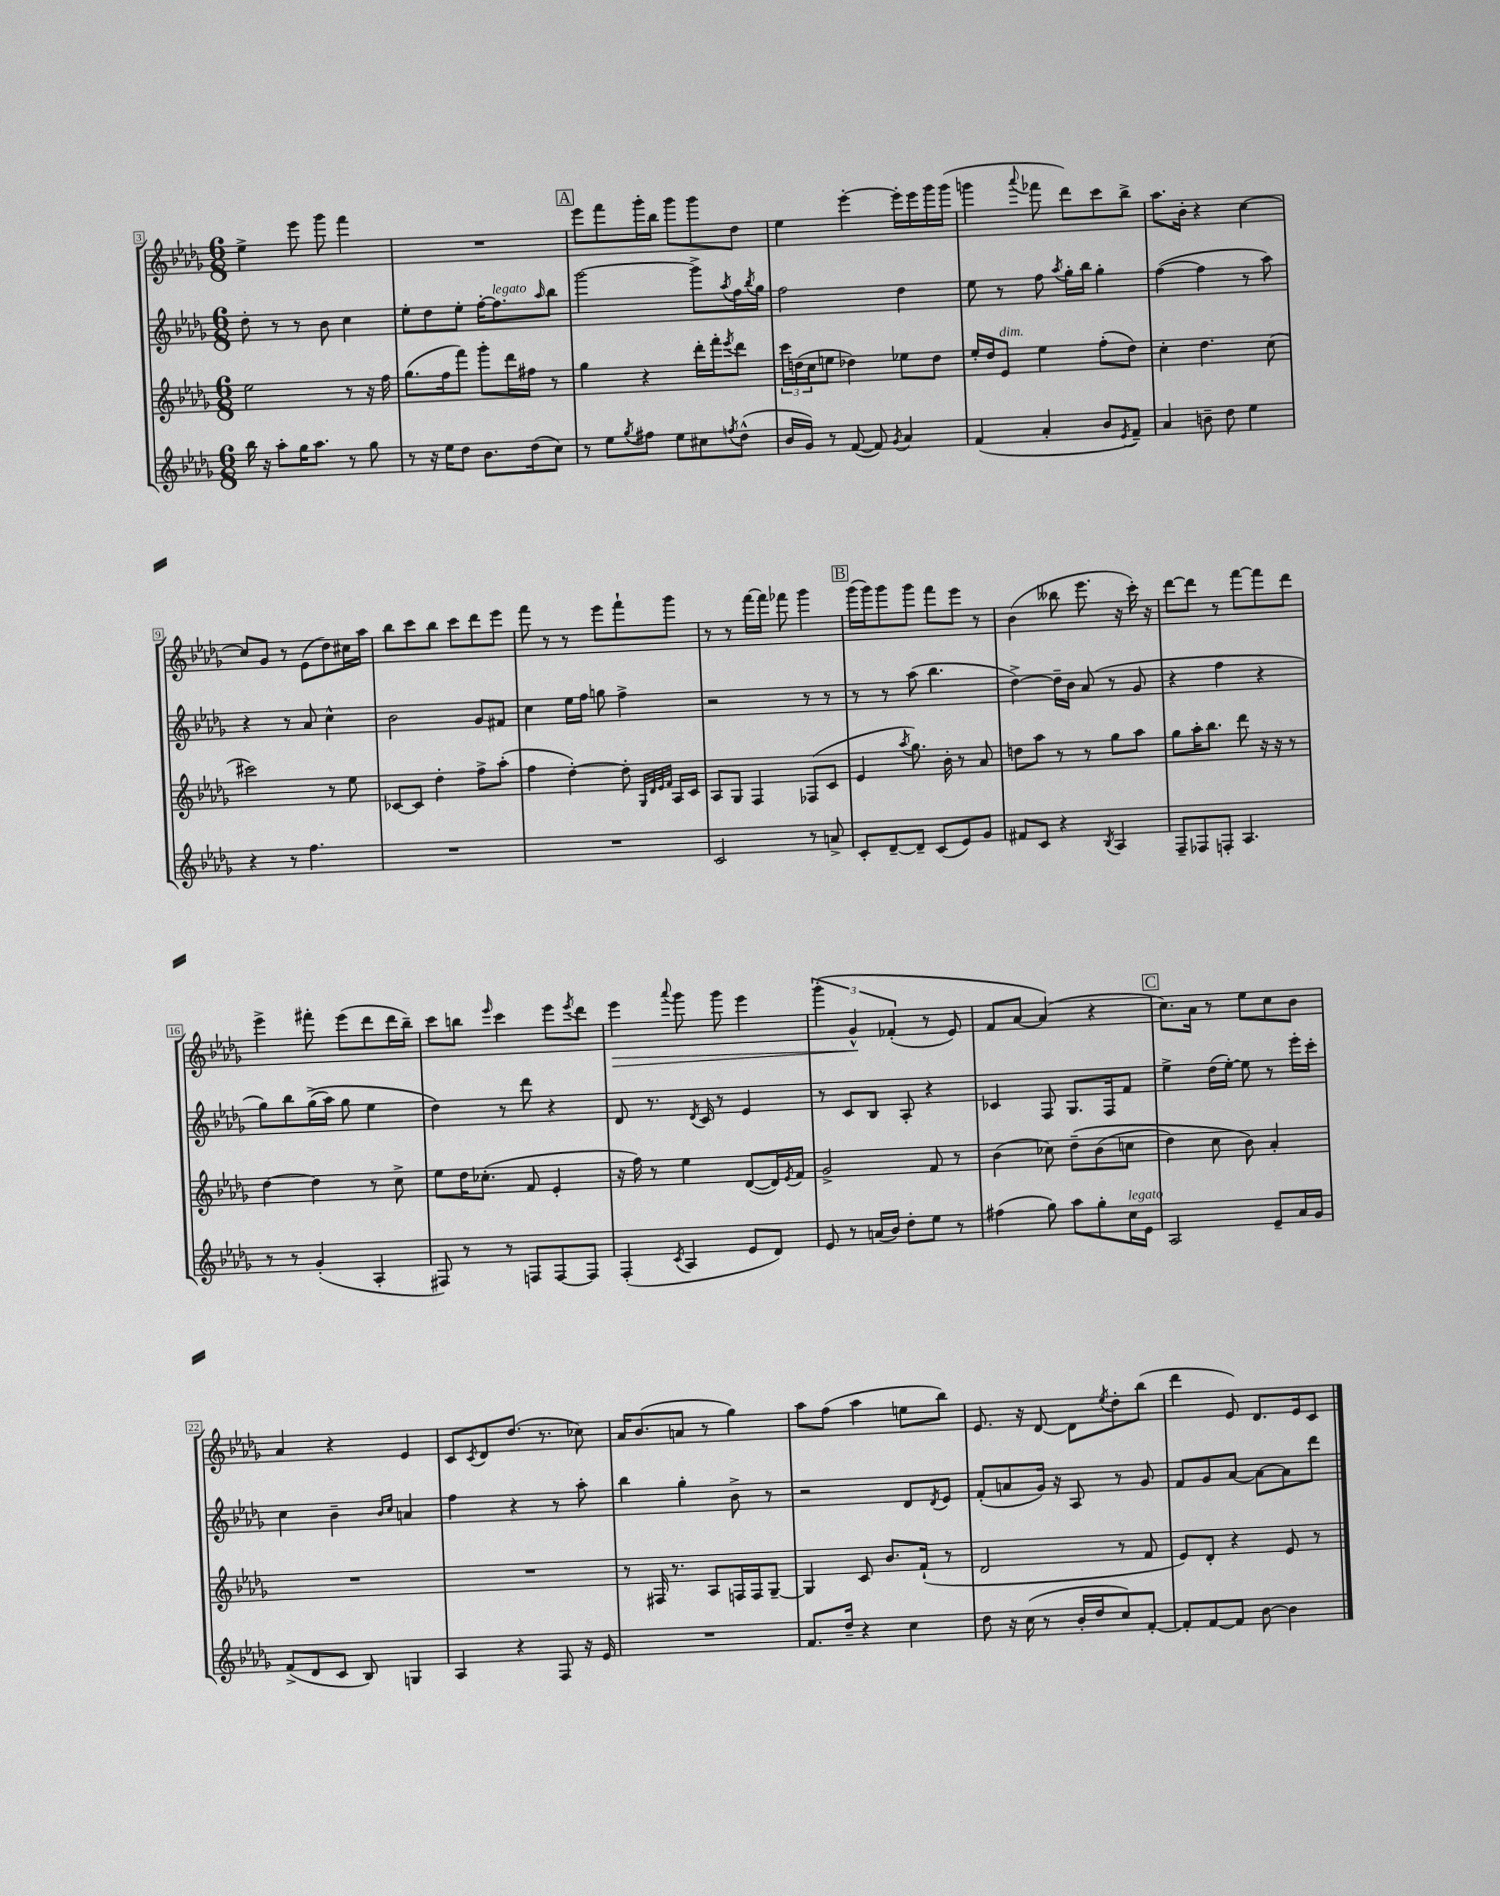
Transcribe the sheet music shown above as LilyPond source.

<<
\new StaffGroup <<
\new Staff = "s0" {
    \clef treble \key des \major \numericTimeSignature \time 6/8
    ees''4-> ees'''8 ges'''8 f'''4 |
    R2. |
    \mark \markup { \box "A" } ees'''8 f'''8 ges'''16-. bes''16 ges'''8 ges'''8 des''8 |
    ees''4 ees'''4~-. ees'''16-. ees'''16 ges'''16 ges'''16( |
    g'''4 \appoggiatura { aes'''8 } fes'''8 des'''8) c'''8 bes''8-> |
    aes''8. bes'16-. r4 c''4~ |
    c''8 ges'8 r8 ees'8( des''8) cis''16 aes''16 |
    bes''8 c'''8 bes''8 c'''8 des'''8 ees'''8 |
    f'''8 r8 r8 ees'''8 f'''8-! ges'''8 |
    r8 r8 f'''16~ f'''16 fes'''8 ges'''4 |
    \mark \markup { \box "B" } ges'''16( ges'''16) ges'''8 ges'''8 f'''8 ees'''8 r8 |
    bes'4( beses''8 ees'''8. r16 c'''16-.) r16 |
    des'''8~ des'''8 r8 f'''8~ f'''8 des'''8 |
    ees'''4-> fis'''8-. ees'''8( des'''8 des'''16 bes''16--) |
    c'''8 b''8 \grace { ees'''16 } c'''4 ees'''8 \acciaccatura { ees'''8 } des'''8 |
    ees'''4\> \appoggiatura { aes'''8 } ges'''8 ges'''8 ees'''4 |
    \tuplet 3/2 { ges'''4-.\( ges'4-^\! fes'4-.( } r8 ees'8) |
    f'8 aes'8~ aes'4(\) r4 |
    \mark \markup { \box "C" } c''8.) aes'16 r8 ees''8 c''8 bes'8 |
    aes'4 r4 ees'4 |
    c'8 \acciaccatura { c'8 } des'8 des''8.( r8. ces''8) |
    aes'16 bes'8.( a'8 r8 ges''4) |
    aes''8 f''8( aes''4 e''8 bes''8) |
    ees'8. r16 des'8~ des'8 \acciaccatura { ees''8 } des''8-. bes''8( |
    des'''4 ees'8) des'8. ees'16 c'8 \bar "|." |
}
\new Staff = "s1" {
    \clef treble \key des \major \numericTimeSignature \time 6/8
    des''8-. r8 r8 bes'8 c''4 |
    ees''8-. des''8 ees''8-. f''16~-. f''8.^\markup { \italic "legato" } \grace { aes''16 } bes''8 |
    \mark \markup { \box "A" } ges'''2~ ges'''8-> \acciaccatura { aes''8 } f''16 \acciaccatura { bes''8 } ges''16 |
    f''2 des''4 |
    ees''8 r8 f''8 \acciaccatura { aes''8 } ges''16-. bes''16 ges''4-. |
    f''4~( f''4 r8 aes''8) |
    r4 r8 aes'8 c''4-^ |
    bes'2 ges'8 fis'8 |
    c''4 ees''16 f''16 g''8 f''4-> |
    r2 r8 r8 |
    \mark \markup { \box "B" } r8 r8 aes''8( bes''4. |
    des''4~->) des''16-- bes'16 aes'8( r8 ges'8 |
    r4 f''4 r4 |
    ges''8) bes''8 ges''16->(\( aes''16) ges''8 ees''4 |
    des''4\) r8 des'''8 r4 |
    des'8 r8. \acciaccatura { des'8 } c'16 r8 ees'4 |
    r8 c'8 bes8 aes8-. r4 |
    ces'4 f8 ges8. f16 f'8 |
    \mark \markup { \box "C" } ees''4-> des''16( ees''16~-.) ees''8 r8 ees'''16-. c'''16-. |
    c''4 bes'4-- \grace { bes'16 c''16 } a'4 |
    f''4 r4 r8 aes''8-. |
    bes''4 ges''4-. bes'8-> r8 |
    r2 des'8 \acciaccatura { des'8 } ees'8 |
    f'8-.( a'8 ges'16) r16 aes8 r8 ges'8 |
    f'8 ges'8 aes'8~ aes'8~ aes'8 des'''8 \bar "|." |
}
\new Staff = "s2" {
    \clef treble \key des \major \numericTimeSignature \time 6/8
    ees''2 r8 r16 f''16 |
    ges''8.( f''16 f'''8) ges'''8-. des'''16 fis''16 r8 |
    \mark \markup { \box "A" } ges''4 r4 des'''16-. f'''16-. \acciaccatura { ees'''8 } des'''8 |
    \tuplet 3/2 { c'''16 d''16( c''16 } e''8 des''4) ees''8 des''8 |
    ees''16-. des''16 ees'8^\markup { \italic "dim." } ees''4 f''8-.( des''8) |
    c''4-. des''4. c''8( |
    cis'''2) r8 ees''8 |
    ces'8~ ces'8 des''4-. f''8-> aes''8-.( |
    f''4 des''4~-.) des''8-. \grace { ges32 des'32 ees'32 f'32 } aes16 c'16 |
    aes8 ges8 f4 fes8( c'8 |
    \mark \markup { \box "B" } ees'4 \acciaccatura { aes''8 } ges''8.) bes'16-. r8 aes'8 |
    d''8 aes''8 r8 r8 ges''8 aes''8 |
    ges''8 aes''16-. bes''8. des'''8 r16 r16 r8 |
    des''4~ des''4 r8 c''8-> |
    ees''8 des''16 ces''8.-.( f'8 ees'4-. |
    r16 f''16) r8 ees''4 des'8~( des'16) \acciaccatura { ees'8 } f'16 |
    ges'2-> f'8 r8 |
    bes'4( ces''8) des''8--\( bes'8( c''8 |
    \mark \markup { \box "C" } des''4) c''8 bes'8\) aes'4-. |
    R2. |
    R2. |
    r8 fis16 r8. aes8 f16 f16 ges8~-- |
    ges4 c'8 bes'8. f'16-!( r8 |
    des'2 r8 f'8 |
    ees'8) des'8-. r4 ees'8 r8 \bar "|." |
}
\new Staff = "s3" {
    \clef treble \key des \major \numericTimeSignature \time 6/8
    bes''16 r16 aes''8-. ges''16 aes''8. r8 ges''8 |
    r8 r16 ees''16 des''8 bes'8. des''16( c''8) |
    \mark \markup { \box "A" } r8 ees''8 \acciaccatura { ges''8 } fis''8 ees''8 cis''8 \acciaccatura { f''8 } des''8-^( |
    bes'16 ges'16) r8 f'8~( f'8) \acciaccatura { ges'8 } aes'4 |
    f'4( aes'4-. bes'8 \acciaccatura { ees'8 } f'8--) |
    aes'4 b'8-- des''8 ees''4 |
    r4 r8 f''4. |
    R2. |
    R2. |
    c'2 r8 a'8-> |
    \mark \markup { \box "B" } c'8-. des'8~-- des'8-- c'8( ees'8) ges'8 |
    fis'8 c'8 r4 \acciaccatura { bes8 } aes4 |
    f8-- fes8 f8-. aes4. |
    r8 r8 ges'4-.( aes4-. |
    fis8) r8 r8 f8 f8~ f8 |
    f4-.( \acciaccatura { c'8 } aes4 ees'8 des'8) |
    ees'8 r8 a'16( bes'16) des''8-. ees''8 r8 |
    fis''4( ges''8) aes''8 ges''8-. c''16^\markup { \italic "legato" } ees'16 |
    \mark \markup { \box "C" } aes2 ees'8-- aes'16 ges'16 |
    f'8->( des'8 c'8 bes8) g4 |
    aes4 r4 f8 r16 ees'16 |
    R2. |
    f'8. des''16-- r4 c''4 |
    des''8 r16 c''16( r8 bes'16-. des''16 c''8) f'8~-. |
    f'8-. f'8~ f'8 bes'8~ bes'4 \bar "|." |
}
>>
>>
\layout { \context { \Score currentBarNumber = #3 \override BarNumber.stencil = #(make-stencil-boxer 0.1 0.3 ly:text-interface::print) } }
